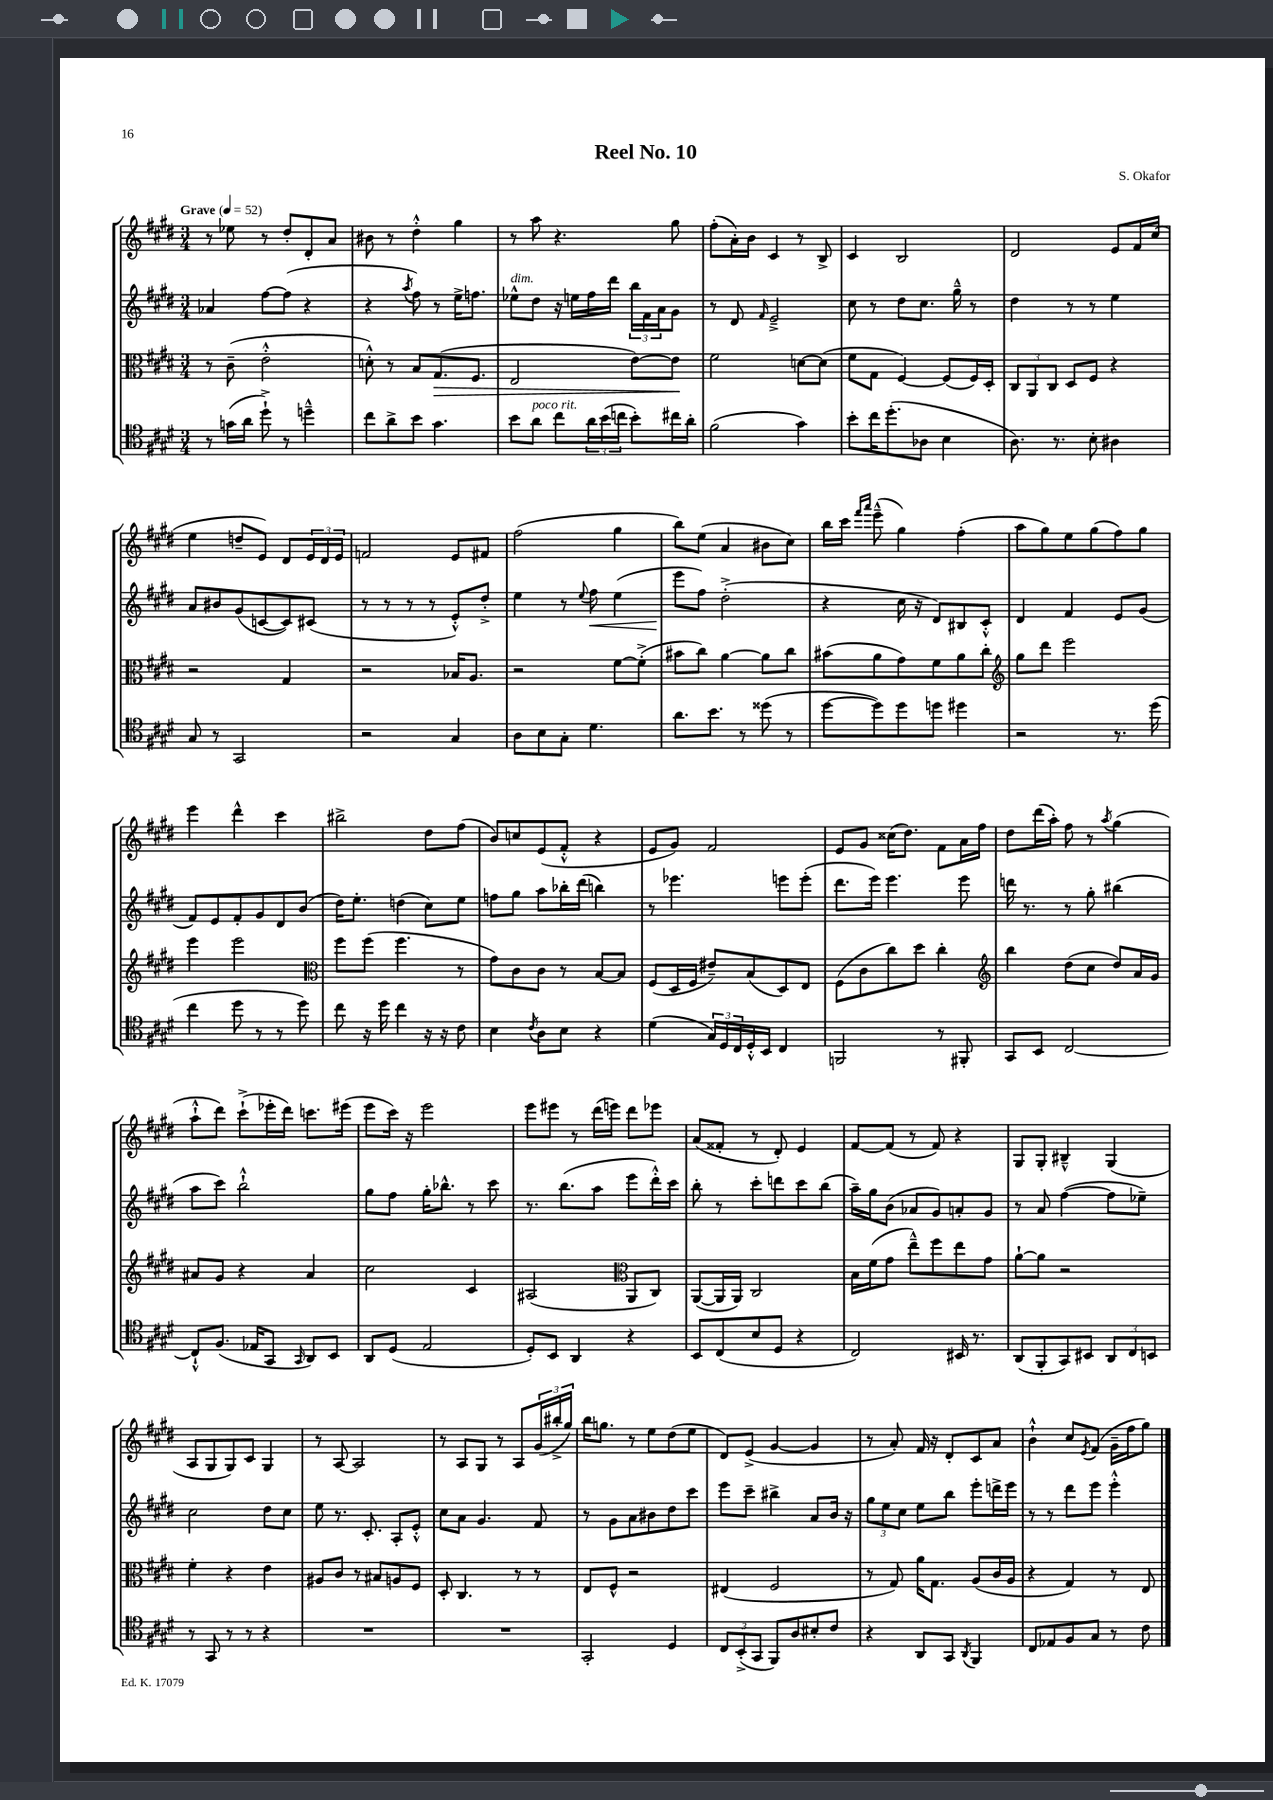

**kern	**kern	**kern	**kern
*staff4	*staff3	*staff2	*staff1
*clefC4	*clefC3	*clefG2	*clefG2
*k[f#c#g#d#]	*k[f#c#g#d#]	*k[f#c#g#d#]	*k[f#c#g#d#]
*M3/4	*M3/4	*M3/4	*M3/4
*MM52	*MM52	*MM52	*MM52
8r	8r	4a-	8r
(16g	(8c#~	.	8ee-
16a	.	.	.
8dd#`^)	2e'^^	[8ff#	8r
8r	.	(8ff#]	8dd#'
4dd~^^	.	4r	8d#'
.	.	.	8a
=	=	=	=
8cc#	8d'^^)	4r	8b#
8a^	8r	.	8r
.	.	8qaa	.
8b	8B	8ff#)	4dd#'^^
4.g#	(8.G#	8r	.
.	.	16ee^	4gg#
.	8.F#	8.ff	.
=	=	=	=
8b	2E	8ee-^^	8r
8a	.	8dd#	8aa
8cc#	.	16r	4.r
.	.	16ee	.
24a	.	16ff#	.
(24b	.	.	.
.	.	16ddd#	.
24cc	.	.	.
8b')	[8e)	24bb	.
.	.	24f#	.
.	.	24a	.
16cc#	8e]	8g#	8gg#
16a'	.	.	.
=	=	=	=
(2f#	2f#	8r	(8ff#'
.	.	8d#	16a')
.	.	.	16b
.	.	16qqf#	.
.	.	2e~^	4c#
4g#)	[8d	.	8r
.	(8d]	.	8B^
=	=	=	=
8b'	8f#	8cc#	4c#
16cc#	8G#	8r	.
(8.dd#'	.	.	.
.	[4F#)	8dd#	2B
8A-	.	8.cc#	.
4B	(8F#]	.	.
.	.	16gg#~^^	.
.	16F#)	8r	.
.	16D#'	.	.
=	=	=	=
8.A)	12C#	4dd#	2d#
.	12AA	.	.
.	12C#	.	.
8.r	.	.	.
.	8D#	8r	.
8B'	8F#	8r	.
4A#	4r	4ee	8e
.	.	.	16f#
.	.	.	(16cc#
=	=	=	=
8G#	2r	8a	4ee
8r	.	8b#	.
2GG#	.	(8g#	8dd~
.	.	[8c	8e)
.	4G#	8c])	8d#
.	.	(8c#	24e
.	.	.	24d#
.	.	.	24e
=	=	=	=
2r	2r	8r	2f
.	.	8r	.
.	.	8r	.
.	.	8r	.
4G#	16B-	8e'^^)	8e
.	8.A	.	.
.	.	8dd#'^	8f#
=	=	=	=
8A	2r	4ee	(2ff#
8B	.	.	.
8G#'	.	8r	.
.	.	8qqee	.
4.d#	.	8ff#	.
.	[8f#	(4ee	4gg#
.	(8f#'^]	.	.
=	=	=	=
8.a	8b#	8eee	8bb)
.	8cc#)	8ff#)	(8ee
8.b	.	.	.
.	[4a	(2dd#'^	4a
8r	.	.	.
(8dd##	8a]	.	8b#
8r	8cc#	.	8cc#)
=	=	=	=
[8dd#	(8b#	4r	16bb
.	.	.	16ccc#
.	.	.	16qqfff#
.	.	.	16qqaaa
8dd#])	8a	.	(8eee~^^
8dd#	8g#)	16cc#	4gg#)
.	.	16r	.
8dd	8f#	8d#)	.
4dd#	8a	8B#	(4ff#'
.	8cc#'	8c#'^^	.
=	=	=	=
*	*clefG2	*	*
2r	8gg#	4d#	8aa
.	8ddd#	.	8gg#)
.	2eee	4f#	8ee
.	.	.	(8gg#
8.r	.	8e	8ff#)
.	.	(8g#	8gg#
(16dd#	.	.	.
=	=	=	=
4cc#	4eee	8f#)	4eee
.	.	8e	.
8dd#	2eee	8f#'	4ddd#^^
8r	.	8g#	.
8r	.	8d#	4ccc#
8dd#)	.	(8b	.
=	=	=	=
*	*clefC3	*	*
8cc#	8ff#	16dd#)	2bb#^
.	.	8.ee'	.
16r	(8ff#	.	.
16dd#	.	.	.
4cc#	4.ff#	(4dd	.
16r	.	8cc#)	8dd#
16r	.	.	.
8c#	8r	8ee	(8ff#
=	=	=	=
4B	8g#)	8ff	8b)
.	8c#	8gg#	8cc
8qc#	.	.	.
8A	8c#	8aa	(8e
8B	8r	16bb-'	8f#'^^
.	.	(16ddd#	.
4r	[8B	4bb)	4r
.	8B]	.	.
=	=	=	=
(4d#	(8F#	8r	8e
.	16D#	4.eee-	8g#)
.	16F#	.	.
24G#)	8e#~)	.	2f#
24D#	.	.	.
24C#	.	.	.
16D#'^^	(8B	.	.
16BB	.	.	.
4C#	8D#)	8eee	.
.	8E	(8eee'	.
=	=	=	=
2FF	(8F#	8.ddd#	8e
.	8c#	.	8g#
.	.	16eee)	.
.	8cc#)	4.eee	(16cc##
.	.	.	8.dd#)
.	8dd#	.	.
8r	4cc#'	.	8f#
8FF#'	.	8eee	16a
.	.	.	16ff#
=	=	=	=
*	*clefG2	*	*
8GG#	4bb	16ddd	8dd#
.	.	8.r	.
8BB	.	.	(16ddd#
.	.	.	16aa')
[2C#	(8dd#	8r	8ff#
.	8cc#	8gg#'	8r
.	.	.	8qaa
.	8dd#)	(4bb#	(4gg#
.	16a	.	.
.	16g#	.	.
=	=	=	=
8C#`^^]	8a#	8aa	8aa`^^
(8.F#	8g#	8ccc#)	8ddd#)
.	4r	2bb`^^	(8ccc#`^
16E-	.	.	.
8GG#	.	.	16eee-'
.	.	.	16ddd#)
16qqGG#	.	.	.
8AA)	4a#	.	8.ccc
8BB	.	.	.
.	.	.	(16eee#
=	=	=	=
8AA	2cc#	8gg#	8eee
(8D#	.	8ff#	16ccc#)
.	.	.	16r
2E	.	16gg#'	2eee
.	.	8.bb-^^	.
.	4c#	8r	.
.	.	8ccc#	.
=	=	=	=
8D#')	(2A#	8.r	8eee
8BB	.	.	8eee#
.	.	(8.bb	.
4AA	.	.	8r
.	.	8aa	(16ddd#
.	.	.	16eee)
*	*clefC3	*	*
4r	8AA	8eee	8ddd#
.	8C#)	16ddd#'^^)	8eee-
.	.	16ccc#	.
=	=	=	=
8BB	([8AA	8bb'	(8a
(8C#	16AA]	8r	8f##'
.	16AA)	.	.
8B	2C#	8ccc#'	8r
8D#	.	8ddd	8d#')
4r	.	8ccc#	4e
.	.	(8bb	.
=	=	=	=
2C#)	16B	16aa~)	[8f#
.	(16f#	16gg#	.
.	8g#	(8b	(8f#]
.	8ee~^^)	8a-	8r
.	8ff#	8g#)	8f#)
16BB#	8ee	8a'	4r
8.r	.	.	.
.	8g#	8g#	.
=	=	=	=
(8AA	[8a`	8r	8G#
8FF#'	8a]	8a	8G#'
8GG#)	2r	([4ff#	4B#~^^
8BB#	.	.	.
12AA	.	8ff#]	(4G#
12C#	.	.	.
.	.	8ee-~)	.
12BB	.	.	.
=	=	=	=
8r	4f#'	2cc#	8A
8GG#	.	.	8G#
8r	4r	.	8G#)
8r	.	.	8c#
4r	4e	8dd#	4G#
.	.	8cc#	.
=	=	=	=
2.r	8A#	8ee	8r
.	8c#	8.r	[8A
.	8r	.	2A]
.	.	8.c#'	.
.	8B#	.	.
.	8A	8A'	.
.	8F#	8e'^^	.
=	=	=	=
2.r	8D#'	8cc#	8r
.	4.C#	8a	8A
.	.	4.g#	8G#
.	.	.	8r
.	8r	.	8A
.	8r	8f#	(24g#
.	.	.	24bb#'^
.	.	.	24gg#)
=	=	=	=
2GG#'	8E	8r	16bb
.	.	.	8.gg
.	8F#^^	8g#	.
.	2r	8a	8r
.	.	8b#	8ee
4D#	.	8dd#	(8dd#
.	.	8ccc#	8ee
=	=	=	=
12C#	(4E#	8eee	8d#)
(12BB'^	.	.	.
.	.	8ccc#~	(8e^
12GG#	.	.	.
8FF#)	2F#	4bb#^	[4g#
8A	.	.	.
8B#'	.	8a	4g#]
8c#	.	16b	.
.	.	16r	.
=	=	=	=
4r	8r	12gg#	8r
.	.	12ee	.
.	8G#)	.	8a')
.	.	12cc#	.
8AA	16a	8ee	16f#
.	8.G#	.	16r
8GG#	.	8bb	8d#'
8qAA	.	.	.
4FF#	(8A	8eee'	8c#
.	16c#	16ddd^	8a
.	16A	16eee	.
=	=	=	=
8C#	4r	8r	4b`^^
8E-	.	8r	.
8F#	4G#)	8ddd#	8cc#
.	.	.	8qe
8G#	.	8eee	(8f#
8r	8r	4eee'^^	16g#~
.	.	.	16ff#
8c#	8E	.	8gg#)
==	==	==	==
*-	*-	*-	*-
